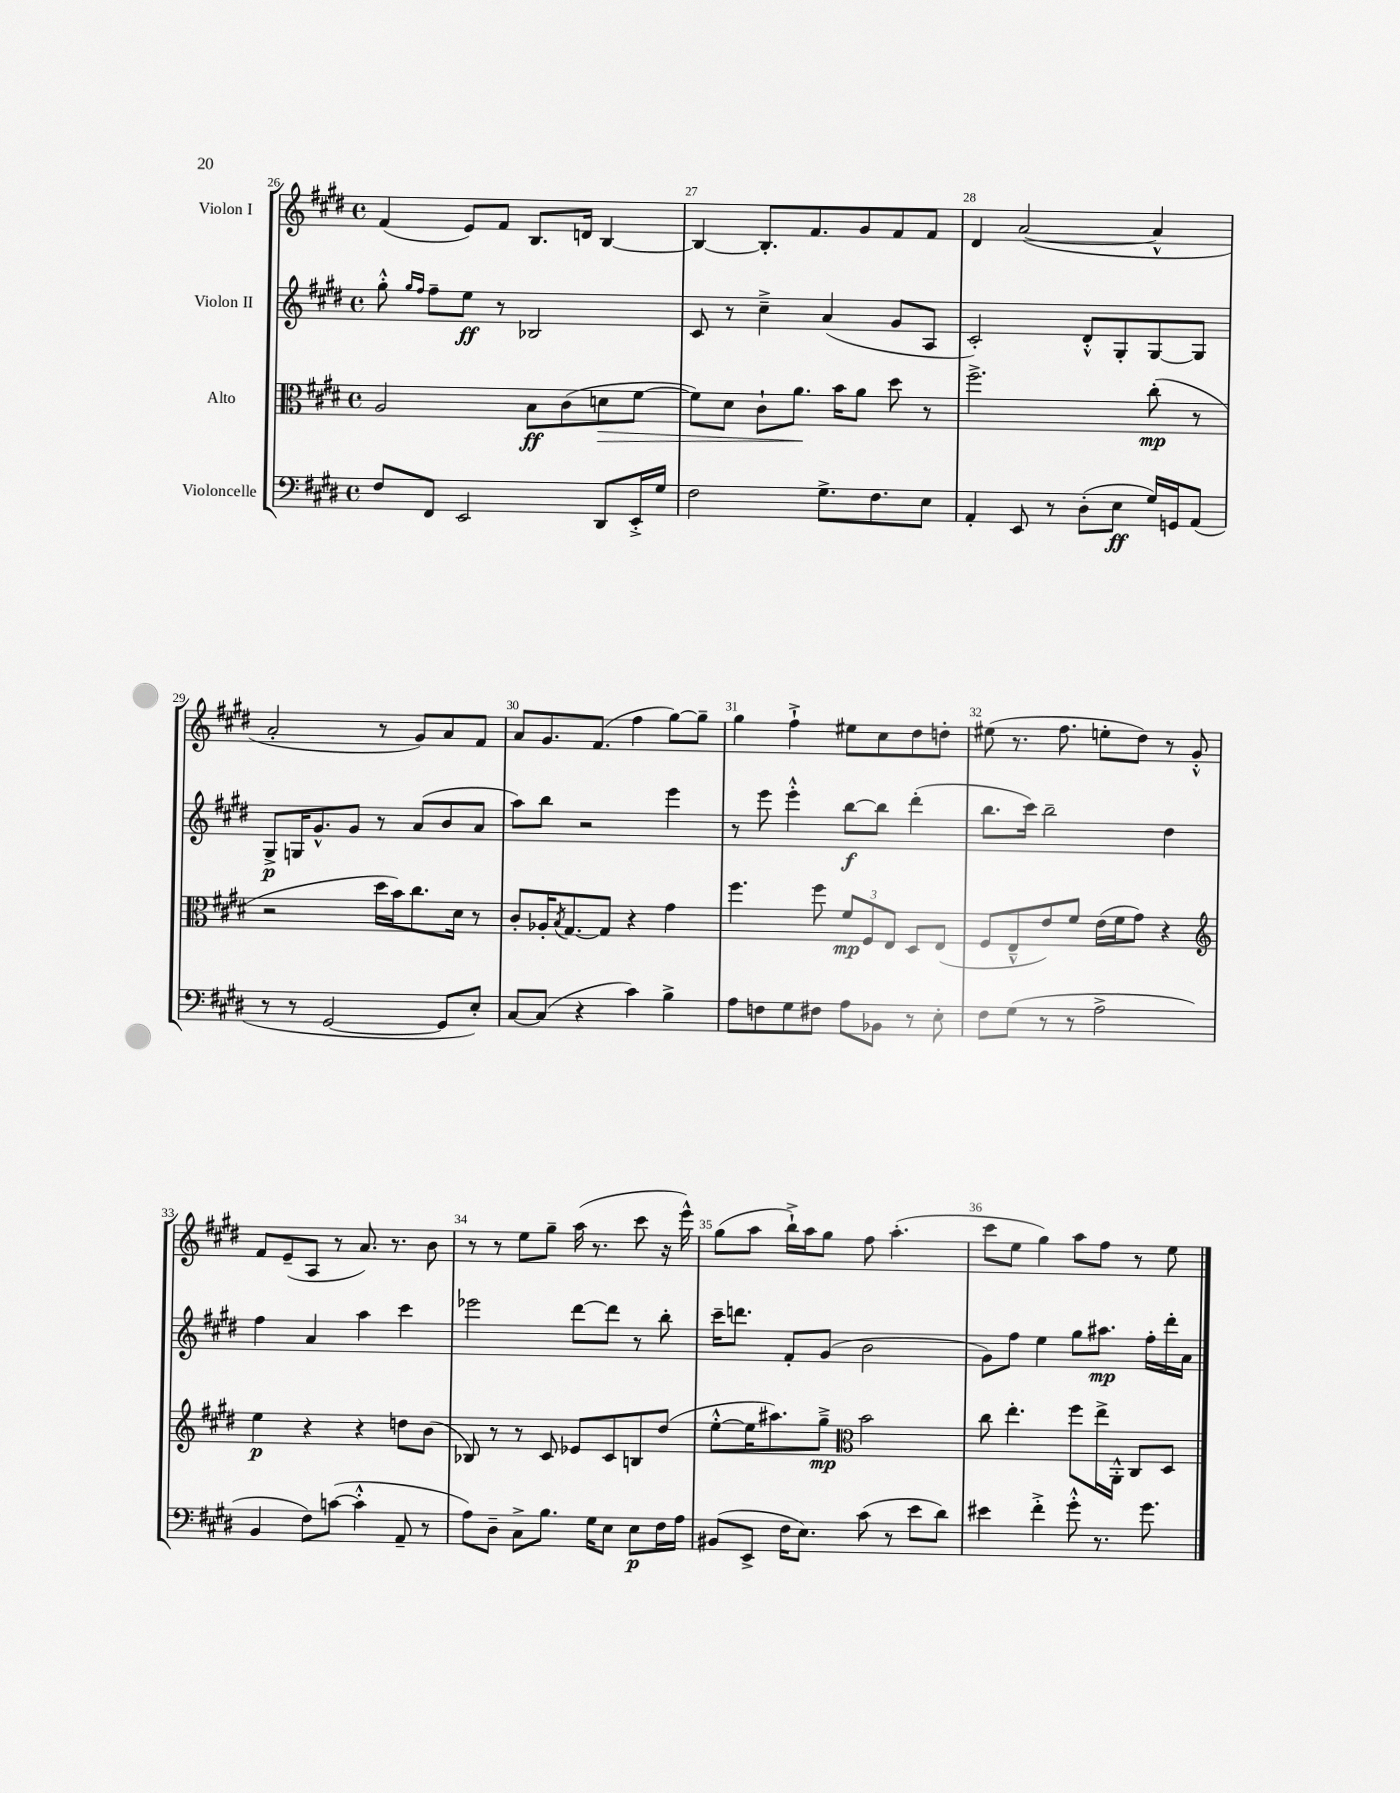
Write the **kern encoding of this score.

**kern	**dynam	**kern	**dynam	**kern	**dynam	**kern
*part4	*part4	*part3	*part3	*part2	*part2	*part1
*staff4	*staff4	*staff3	*staff3	*staff2	*staff2	*staff1
*I"Violoncelle	*	*I"Alto	*	*I"Violon II	*	*I"Violon I
*clefF4	*	*clefC3	*	*clefG2	*	*clefG2
*k[f#c#g#d#]	*	*k[f#c#g#d#]	*	*k[f#c#g#d#]	*	*k[f#c#g#d#]
*M4/4	*	*M4/4	*	*M4/4	*	*M4/4
*met(c)	*	*met(c)	*	*met(c)	*	*met(c)
=26	=26	=26	=26	=26	=26	=26
8F#/L	.	2A/	.	8gg#'^^\	.	(4f#/
.	.	.	.	16qqgg#/LL	.	.
.	.	.	.	16qqff#/JJ	.	.
8FF#/J	.	.	.	8ff#~\L	.	.
2EE/	.	.	.	8ee\J	ff	8e/L)
.	.	.	.	8r	.	8f#/J
.	.	8B\L	ff	2B-X/	.	8.B/L
.	.	(8c#\	.	.	.	.
.	.	.	.	.	.	16dn/Jk
!	!	!	!LO:HP:b	!	!	!
8DD#/L	.	8dn\	>	.	.	[4B/
16EE'^/L	.	[8f#\J	.	.	.	.
16G#/JJ	.	.	.	.	.	.
=27	=27	=27	=27	=27	=27	=27
2F#\	.	8f#\L])	.	8c#/	.	4B/_
.	.	8d#\J	.	8r	.	.
.	.	8c#`\L	.	4cc#~^\	.	8.B'/L]
.	.	8.a\J	.	.	.	.
.	.	.	.	.	.	8.f#/
8.G#^\L	.	.	.	(4a/	.	.
.	.	16b\KL	]	.	.	.
.	.	8a\J	.	.	.	8g#/
8.F#\	.	.	.	.	.	.
.	.	8dd#\	.	8g#/L	.	8f#/
8E\J	.	8r	.	8A/J	.	8f#/J
=28	=28	=28	=28	=28	=28	=28
4AA'/	.	2.ff#^\	.	2c#'/)	.	4d#/
8EE/	.	.	.	.	.	([2a/
8r	.	.	.	.	.	.
(8D#'\L	.	.	.	8d#'^^/L	.	.
8E\J	ff	.	.	8G#'/	.	.
16G#/LL)	.	(8cc#'\	mp	[8G#/	.	4a^^/]
16GGn/J	.	.	.	.	.	.
(8AA/J	.	8r	.	8G#/J]	.	.
!!LO:LB:g=z
=29	=29	=29	=29	=29	=29	=29
8r	.	2r	.	8G#^/L	p	2a'/
8r	.	.	.	16Gn/K	.	.
.	.	.	.	8.g#^^/	.	.
[2GG#/	.	.	.	.	.	.
.	.	.	.	8g#/J	.	.
.	.	16dd#\LL	.	8r	.	8r
.	.	16b\J)	.	.	.	.
.	.	8.cc#\	.	(8a/L	.	8g#/L)
8GG#/L]	.	.	.	8b/	.	8a/
.	.	16d#\Jk	.	.	.	.
8E'/J)	.	8r	.	8a/J	.	8f#/J
=30	=30	=30	=30	=30	=30	=30
[8C#/L	.	8c#'/L	.	8aa\L)	.	8a/L
(8C#/J]	.	16A-X'/K	.	8bb\J	.	8.g#/
.	.	8qB/	.	.	.	.
.	.	[8.G#/	.	.	.	.
4r	.	.	.	2r	.	.
.	.	.	.	.	.	(8.f#/J
.	.	8G#/J]	.	.	.	.
4c#\)	.	4r	.	.	.	4ff#\
4B^\	.	4g#\	.	4eee\	.	[8gg#\L)
.	.	.	.	.	.	8gg#~\J]
=31	=31	=31	=31	=31	=31	=31
8A\L	.	4.ff#\	.	8r	.	4gg#\
8Fn\	.	.	.	8eee\	.	.
8G#\	.	.	.	4eee'^^\	.	4ff#`^\
8F#X\J	.	8ff#\	.	.	.	.
8A\L	.	12f#/L	mp	[8bb\L	f	8ee#X\L
.	.	12F#/	.	.	.	.
8BB-X\J	.	.	.	8bb\J]	.	8cc#\
.	.	12E/J	.	.	.	.
8r	.	8D#/L	.	(4ddd#'\	.	8dd#\
8E'\	.	(8E/J	.	.	.	8ddn'\J
=32	=32	=32	=32	=32	=32	=32
8F#\L	.	8F#/L	.	8.bb\L	.	(8ee#X\
(8G#\J	.	8E~^^/	.	.	.	8.r
.	.	.	.	16ccc#\Jk)	.	.
8r	.	8e/)	.	2bb~\	.	.
.	.	.	.	.	.	8.ff#\
8r	.	8f#/J	.	.	.	.
2A^\	.	(16e\LL	.	.	.	8een'\L
.	.	16f#\J	.	.	.	.
.	.	8g#\J)	.	.	.	8dd#\J)
.	.	4r	.	4dd#\	.	8r
.	.	.	.	.	.	8g#'^^/
!!LO:LB:g=z
=33	=33	=33	=33	=33	=33	=33
*	*	*clefG2	*	*	*	*
4BB/	.	4ee\	p	4ff#\	.	8f#/L
.	.	.	.	.	.	(8e~/
8F#\L)	.	4r	.	4a/	.	8A/J
([8cn\J	.	.	.	.	.	8r
4c'^^\]	.	4r	.	4aa\	.	8.a/)
.	.	.	.	.	.	8.r
8AA~/	.	8ddn\L	.	4ccc#\	.	.
8r	.	(8b\J	.	.	.	8b\
=34	=34	=34	=34	=34	=34	=34
8A\L)	.	8B-X/)	.	2eee-X\	.	8r
8D#~\J	.	8r	.	.	.	8r
8C#^\L	.	8r	.	.	.	8ee\L
8.B\J	.	8c#/	.	.	.	8gg#~\J
.	.	8e-X/L	.	[8ddd#\L	.	(16aa\
16G#\KL	.	.	.	.	.	8.r
8E\J	.	8c#/	.	8ddd#\J]	.	.
8E\L	p	8Bn/	.	8r	.	8ccc#\
16F#\L	.	(8dd#/J	.	8bb'\	.	16r
16A\JJ	.	.	.	.	.	16eee^^\)
=35	=35	=35	=35	=35	=35	=35
(8BB#X/L	.	[8ee'^^\L	.	16ccc#~\KL	.	(8gg#\L
.	.	.	.	8.dddn\J	.	.
8EE^/J	.	16ee\K]	.	.	.	8aa\J
.	.	8.aa#X\)	.	.	.	.
16F#\KL	.	.	.	8f#'/L	.	16bb`^\LL)
8.E\J)	.	.	.	.	.	16aa\J
.	.	8gg#~^\J	mp	(8g#/J	.	8gg#\J
*	*	*clefC3	*	*	*	*
(8c#\	.	2b\	.	2b\	.	8ff#\
8r	.	.	.	.	.	(4.aa'\
8e\L	.	.	.	.	.	.
8d#\J)	.	.	.	.	.	.
=36	=36	=36	=36	=36	=36	=36
4e#X\	.	8cc#\	.	8g#\L)	.	8ccc#\L
.	.	4.ee'\	.	8ff#\J	.	8ee\J
4f#'^\	.	.	.	4ee\	.	4gg#\)
8g#'^^\	.	8ff#\L	.	8gg#\L	.	8aa\L
8.r	.	16ee^\L	.	8.aa#X\J	mp	8ff#\J
.	.	16AA'^^\JJ	.	.	.	.
.	.	8C#/L	.	.	.	8r
8.g#\	.	.	.	16ff#'\LL	.	.
.	.	8D#/J	.	16ddd#'\	.	8ee\
.	.	.	.	16a\JJ	.	.
==	==	==	==	==	==	==
*-	*-	*-	*-	*-	*-	*-
